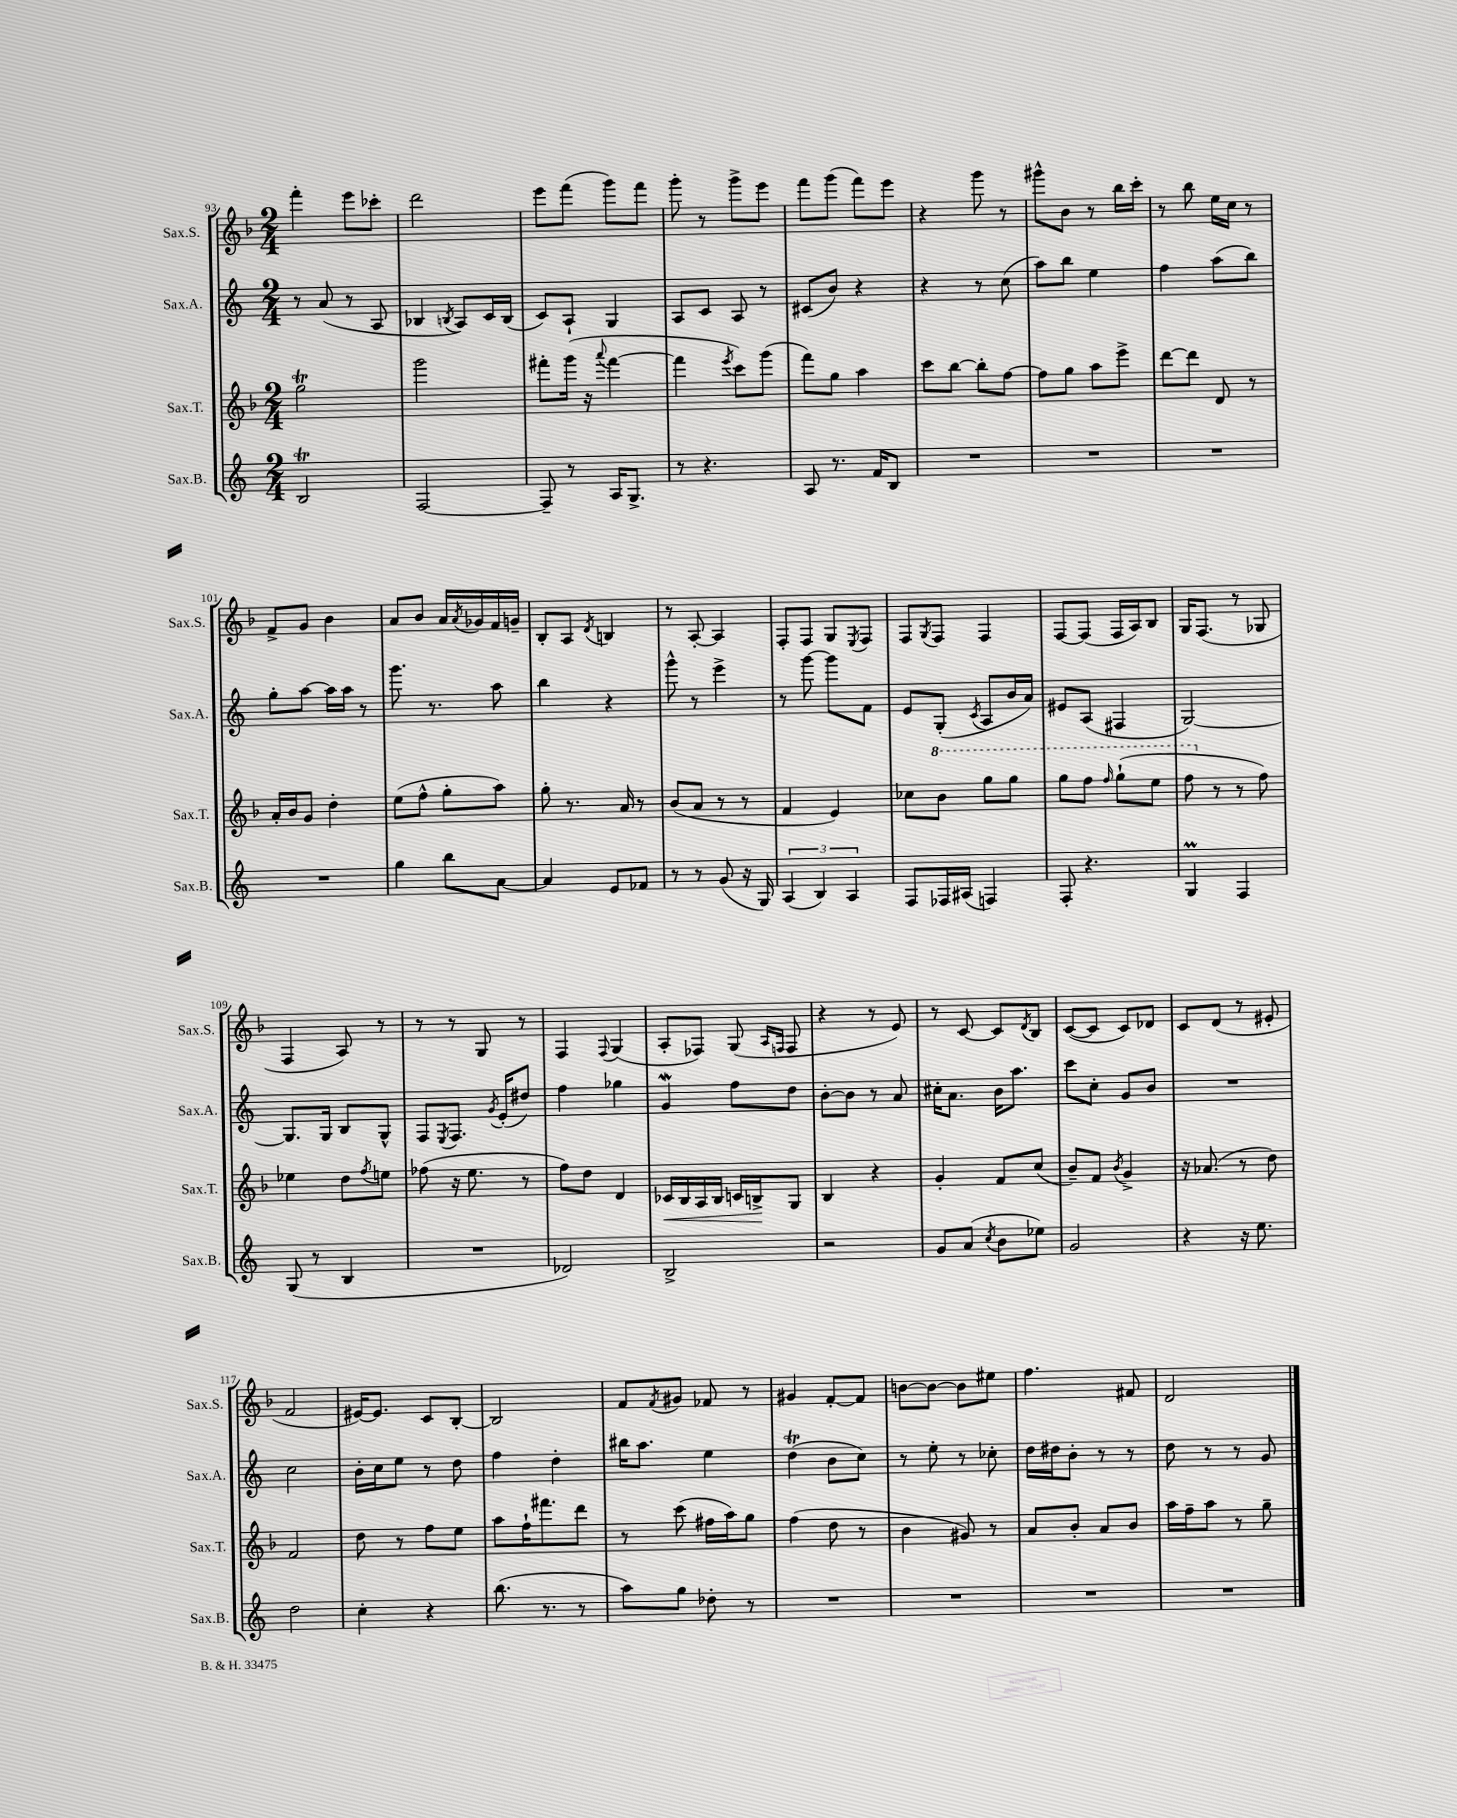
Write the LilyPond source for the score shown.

<<
\new StaffGroup <<
\new Staff = "s0" \with { instrumentName = "Sax.S." shortInstrumentName = "Sax.S." } {
    \clef treble \key f \major \numericTimeSignature \time 2/4
    f'''4-. e'''8 ces'''8-. |
    d'''2 |
    e'''8 f'''8( g'''8) f'''8 |
    g'''8-. r8 g'''8-> e'''8 |
    f'''8 g'''8( f'''8) e'''8 |
    r4 g'''8 r8 |
    gis'''8-^ bes'8 r8 bes''16 c'''16-. |
    r8 bes''8 e''16 c''16 r8 |
    f'8-> g'8 bes'4 |
    a'8 bes'8 a'16 \acciaccatura { a'8 } ges'16 f'16 g'16-- |
    bes8-. a8 \acciaccatura { d'8 } b4 |
    r8 a8~-. a4 |
    f8-. f8 g8 \acciaccatura { e8 } f8 |
    f8 \acciaccatura { g8 } f8 f4 |
    f8~ f8( f16 a16) bes8 |
    g16 f8.( r8 ges8 |
    f4 a8) r8 |
    r8 r8 g8 r8 |
    f4 \appoggiatura { f8 } g4( |
    a8-. fes8) g8( \grace { a16 f16 } f8 |
    r4 r8 e'8) |
    r8 c'8~ c'8 \acciaccatura { d'8 } bes8 |
    c'8~( c'8 c'8) des'8 |
    c'8 d'8( r8 eis'8-. |
    f'2 |
    eis'16~) eis'8. c'8 bes8~-. |
    bes2 |
    f'8 \acciaccatura { f'8 } gis'8 fes'8 r8 |
    gis'4 f'8~-. f'8 |
    b'8~ b'8~ b'8 eis''8 |
    f''4. fis'8 |
    d'2 \bar "|." |
}
\new Staff = "s1" \with { instrumentName = "Sax.A." shortInstrumentName = "Sax.A." } {
    \clef treble \key c \major \numericTimeSignature \time 2/4
    r8 a'8( r8 a8 |
    bes4 \acciaccatura { b8 } a8) c'16 b16( |
    c'8) a8-! g4 |
    a8 c'8 a8 r8 |
    cis'8( b'8) r4 |
    r4 r8 c''8( |
    a''8) b''8 e''4 |
    f''4 a''8( b''8) |
    g''8-. a''8~ a''16 a''16 r8 |
    g'''8. r8. a''8 |
    b''4 r4 |
    g'''8-^ r8 e'''4-> |
    r8 g'''8~ g'''8 f'8 |
    e'8 g8-.( \acciaccatura { c'8 } a8 b'16 a'16) |
    eis'8 a8( fis4 |
    g2~) |
    g8. g16 b8 g8-^ |
    f8 \acciaccatura { e8 } f8. \acciaccatura { g'8 } e'16-.( dis''8) |
    f''4 ges''4 |
    g'4\mordent f''8 d''8 |
    b'8~-. b'8 r8 a'8 |
    cis''16-. a'8. b'16 a''8. |
    c'''8 c''8-. g'8 b'8 |
    R2 |
    c''2 |
    b'16-. c''16 e''8 r8 d''8 |
    f''4 d''4-. |
    bis''16 a''8. e''4 |
    d''4\trill( b'8 c''8) |
    r8 e''8-. r8 ces''8-. |
    d''16 dis''16 b'8-. r8 r8 |
    d''8 r8 r8 g'8 \bar "|." |
}
\new Staff = "s2" \with { instrumentName = "Sax.T." shortInstrumentName = "Sax.T." } {
    \clef treble \key f \major \numericTimeSignature \time 2/4
    g''2\trill |
    g'''2 |
    fis'''8-. g'''16( r16 \appoggiatura { a'''8 } fis'''4~ |
    fis'''4 \acciaccatura { e'''8 } c'''8) g'''8( |
    f'''8) g''8 a''4 |
    c'''8 bes''8~ bes''8-. f''8~ |
    f''8 g''8 a''8 e'''8-> |
    d'''8~ d'''8 d'8 r8 |
    a'16-. bes'16 g'8 d''4-. |
    e''8( f''8-^ g''8-. a''8) |
    g''8-. r8. a'16 r8 |
    bes'8( a'8 r8 r8 |
    f'4 e'4) |
    ces''8 \ottava #1 bes''8 g'''8 g'''8 |
    g'''8 f'''8 \grace { f'''16 } g'''8-!( e'''8 |
    f'''8 \ottava #0 r8 r8 f''8) |
    ees''4 d''8 \acciaccatura { f''8 } e''8 |
    fes''8( r16 e''8. r8 |
    f''8) d''8 d'4 |
    ces'16\< bes16 a16 bes16 c'16 b16->\! g8 |
    bes4 r4 |
    g'4-. f'8 c''8( |
    bes'8--) f'8 \acciaccatura { bes'8 } g'4-> |
    r16 aes'8.( r8 d''8) |
    f'2 |
    d''8 r8 f''8 e''8 |
    a''8 f''16-! fis'''8. d'''8 |
    r8 c'''8( fis''16 a''16) g''8 |
    f''4( d''8 r8 |
    bes'4 gis'8) r8 |
    a'8 bes'8-. a'8 bes'8 |
    a''16 f''16-- a''8 r8 g''8-- \bar "|." |
}
\new Staff = "s3" \with { instrumentName = "Sax.B." shortInstrumentName = "Sax.B." } {
    \clef treble \key c \major \numericTimeSignature \time 2/4
    b2\trill |
    f2~ |
    f8-- r8 a16 g8.-> |
    r8 r4. |
    a8 r8. f'16 b8 |
    R2 |
    R2 |
    R2 |
    R2 |
    g''4 b''8 a'8~ |
    a'4 e'8 fes'8 |
    r8 r8 g'8( r16 g16) |
    \tuplet 3/2 { a4( b4) a4 } |
    f8 fes16 ais16( f4) |
    f8-. r4. |
    g4\prall f4 |
    g8( r8 b4 |
    R2 |
    des'2) |
    b2-> |
    r2 |
    g'8 a'8( \acciaccatura { c''8 } b'8 ees''8) |
    g'2 |
    r4 r16 e''8. |
    d''2 |
    c''4-. r4 |
    b''8.( r8. r8 |
    a''8) g''8 des''8-. r8 |
    R2 |
    R2 |
    R2 |
    R2 \bar "|." |
}
>>
>>
\layout { \context { \Score currentBarNumber = #93 } }
